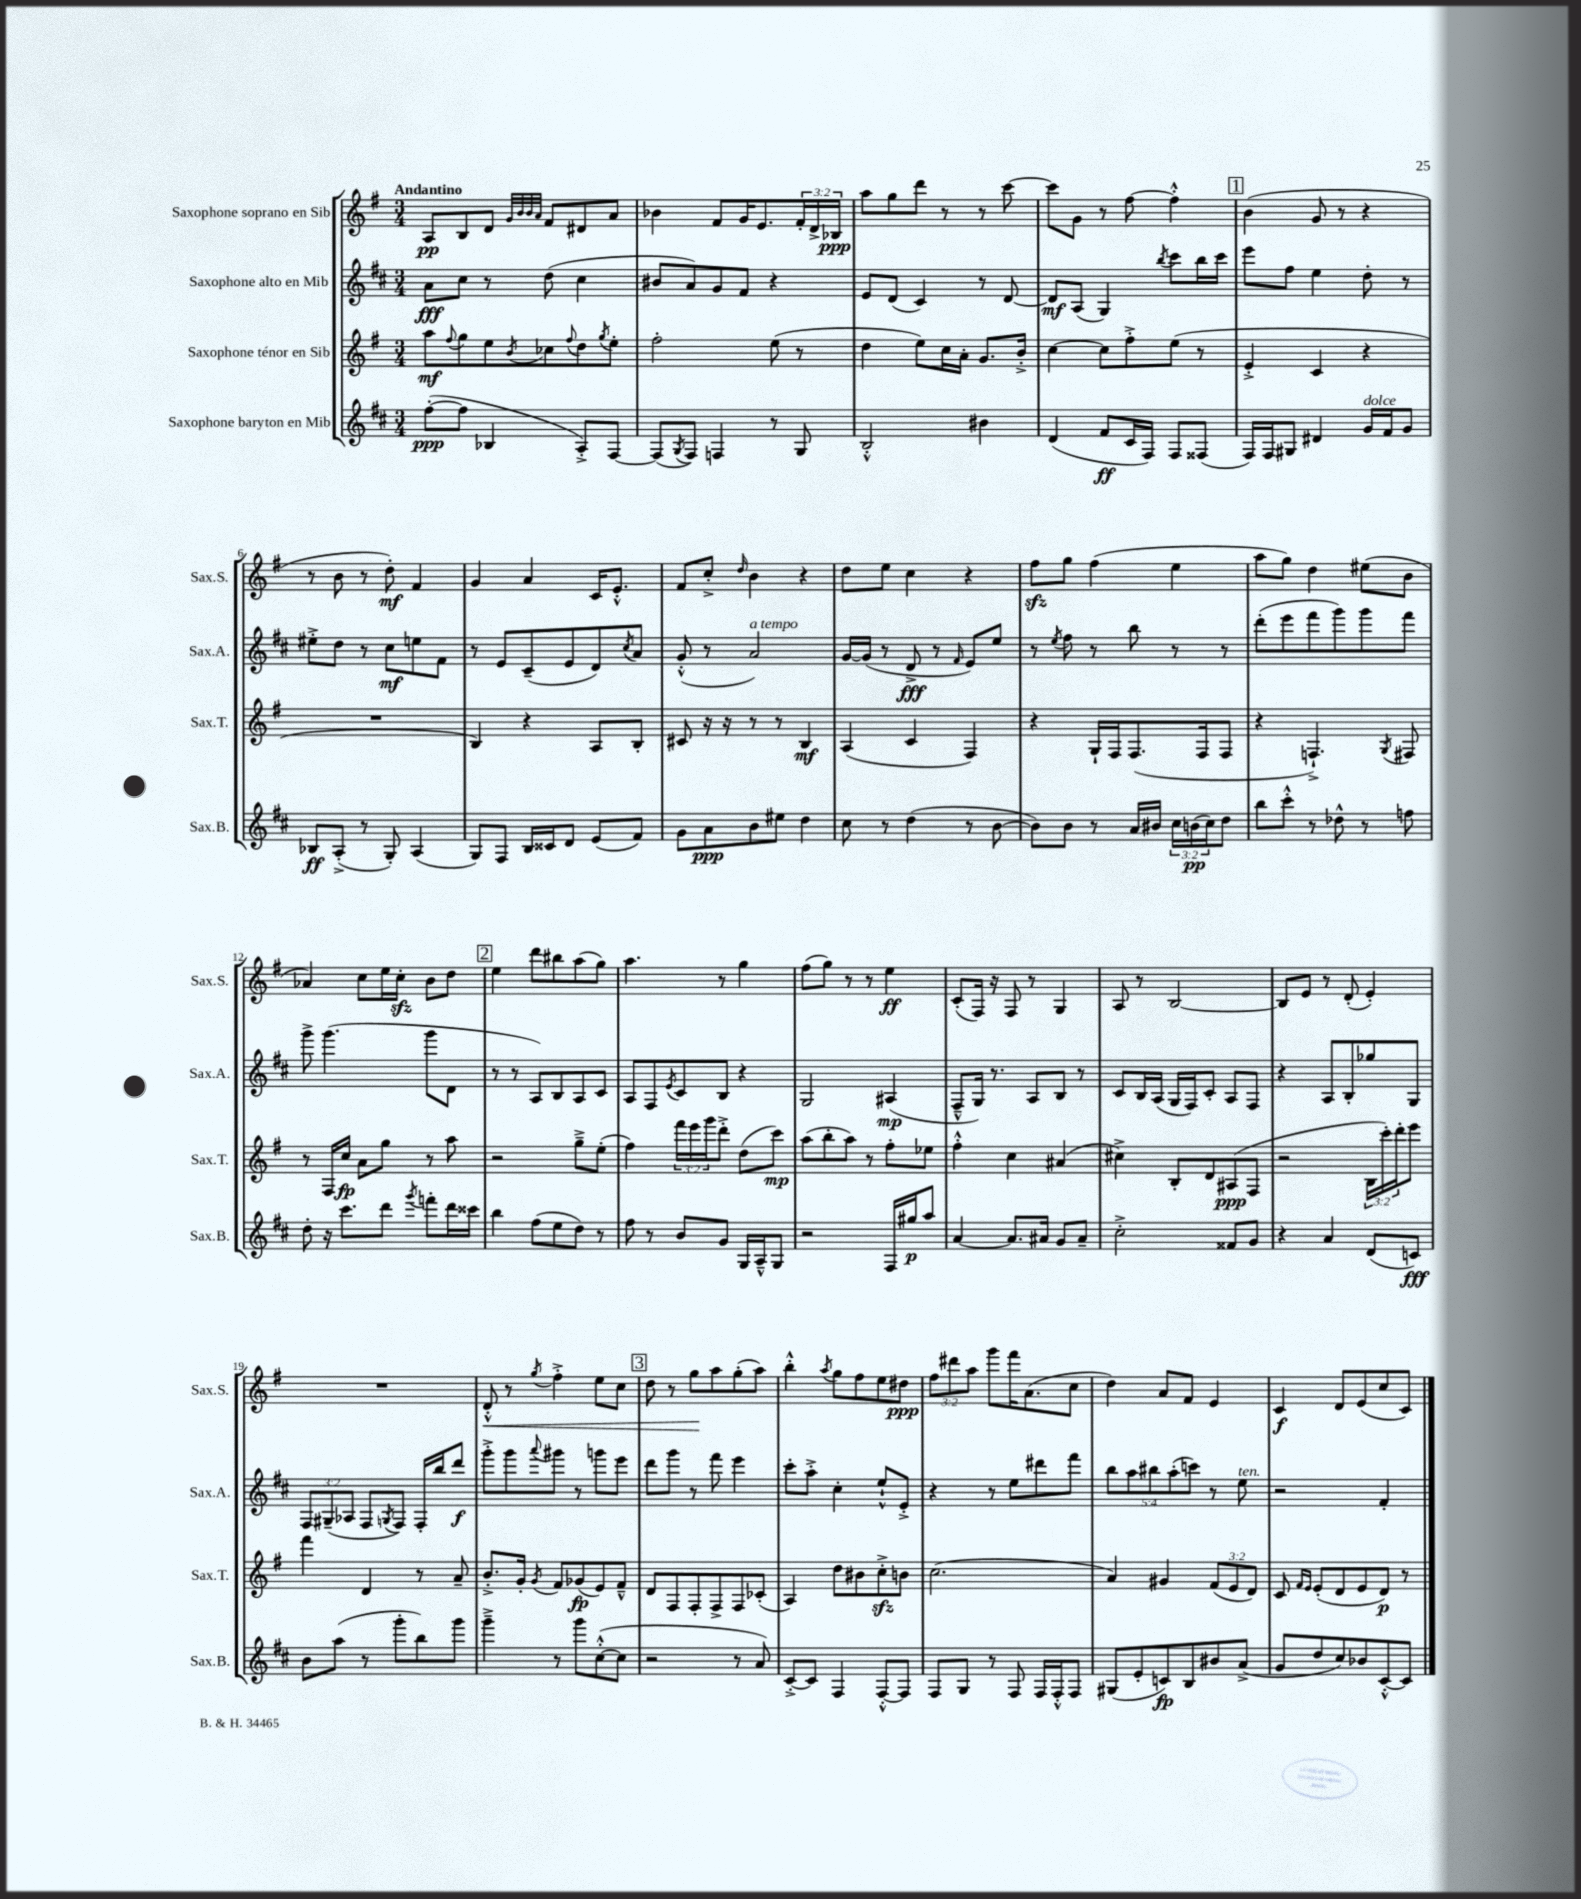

**kern	**dynam	**kern	**dynam	**kern	**dynam	**kern	**dynam
*part4	*part4	*part3	*part3	*part2	*part2	*part1	*part1
*staff4	*staff4	*staff3	*staff3	*staff2	*staff2	*staff1	*staff1
*I"Saxophone baryton en Mib	*	*I"Saxophone ténor en Sib	*	*I"Saxophone alto en Mib	*	*I"Saxophone soprano en Sib	*
*I'Sax.B.	*	*I'Sax.T.	*	*I'Sax.A.	*	*I'Sax.S.	*
*clefG2	*	*clefG2	*	*clefG2	*	*clefG2	*
*k[f#c#]	*	*k[f#]	*	*k[f#c#]	*	*k[f#]	*
*M3/4	*	*M3/4	*	*M3/4	*	*M3/4	*
=1	=1	=1	=1	=1	=1	=1	=1
!	!	!	!	!	!	!LO:TX:a:B:t=Andantino	!
([8ff#'\L	ppp	8aa\L	mf	8a\L	fff	8A/L	pp
.	.	8qqff#/	.	.	.	.	.
8ff#\J]	.	8gg\	.	8cc#\J	.	8B/	.
4B-X/	.	8ee\	.	8r	.	8d/J	.
.	.	.	.	.	.	32qqg/LLL	.
.	.	.	.	.	.	32qqb/	.
.	.	.	.	.	.	32qqb/	.
.	.	8qb/	.	.	.	32qqa/JJJ	.
.	.	8cc-X\	.	(8dd\	.	8f#/L	.
.	.	8qqff#/	.	.	.	.	.
8A'^/L)	.	8dd\	.	4cc#\	.	8d#X/	.
.	.	8qgg/	.	.	.	.	.
[8F#/J	.	8ee'\J	.	.	.	8a/J	.
=2	=2	=2	=2	=2	=2	=2	=2
(8F#/L]	.	2ff#'\	.	8b#X/L	.	4b-X\	.
8qG/	.	.	.	.	.	.	.
8F#/J)	.	.	.	8a/)	.	.	.
4Fn/	.	.	.	8g/	.	8f#/L	.
.	.	.	.	8f#/J	.	16g/K	.
.	.	.	.	.	.	8.e/	.
8r	.	(8ee\	.	4r	.	.	.
8G/	.	8r	.	.	.	24f#'/L	.
.	.	.	.	.	.	24d^/	.
.	.	.	.	.	.	24B-X/JJ	ppp
=3	=3	=3	=3	=3	=3	=3	=3
2B'^^/	.	4dd\	.	8e/L	.	8aa\L	.
.	.	.	.	(8d/J	.	8gg\	.
.	.	8ee\L)	.	4c#/)	.	8ddd\J	.
.	.	16cc\L	.	.	.	8r	.
.	.	16a'\JJ	.	.	.	.	.
4b#X\	.	8.g/L	.	8r	.	8r	.
.	.	.	.	[8d/	.	[8ccc\	.
.	.	16b'^/Jk	.	.	.	.	.
=4	=4	=4	=4	=4	=4	=4	=4
(4d/	.	[4cc\	.	8d/L]	mf	8ccc\L]	.
.	.	.	.	(8A/J	.	8g\J	.
8f#/L	ff	8cc\L]	.	4G/)	.	8r	.
16c#/L	.	8ff#'^\	.	.	.	[8ff#\	.
16F#/JJ)	.	.	.	.	.	.	.
.	.	.	.	8qbb/	.	.	.
8F#/L	.	(8ee\J	.	8ccc#\L	.	4ff#'^^\]	.
(8F##X/J	.	8r	.	16bb\L	.	.	.
.	.	.	.	16ccc#\JJ	.	.	.
!!LO:REH:place=s1:t=1
=5	=5	=5	=5	=5	=5	=5	=5
16F#/LL)	.	4e'^/	.	8eee\L	.	(4b\	.
16F#/J	.	.	.	.	.	.	.
8G#X/J	.	.	.	8ff#\J	.	.	.
4d#X/	.	4c/	.	4ee\	.	8g/	.
.	.	.	.	.	.	8r	.
!LO:TX:a:i:t=dolce	!	!	!	!	!	!	!
16g/LL	.	4r	.	8dd'\	.	4r	.
16f#/J	.	.	.	.	.	.	.
8g/J	.	.	.	8r	.	.	.
!!LO:LB:g=z
=6	=6	=6	=6	=6	=6	=6	=6
8B-X/L	ff	2.r	.	8ee#X'^\L	.	8r	.
(8A'^/J	.	.	.	8dd\J	.	8b\	.
8r	.	.	.	8r	.	8r	.
8G'/)	.	.	.	8cc#\L	mf	8dd'\)	mf
(4A/	.	.	.	8een\	.	4f#/	.
.	.	.	.	8f#\J	.	.	.
=7	=7	=7	=7	=7	=7	=7	=7
8G/L)	.	4B/)	.	8r	.	4g/	.
8F#/J	.	.	.	8e/L	.	.	.
16B/LL	.	4r	.	(8c#~/	.	4a/	.
16c##X/J	.	.	.	.	.	.	.
8d/J	.	.	.	8e/	.	.	.
(8e/L	.	8A/L	.	8d/)	.	16c/KL	.
.	.	.	.	.	.	8.e'^^/J	.
.	.	.	.	8qcc#/	.	.	.
8f#/J)	.	8B'/J	.	8a/J	.	.	.
=8	=8	=8	=8	=8	=8	=8	=8
8g\L	.	8c#X/	.	(8g'^^/	.	8f#/L	.
8a\	ppp	16r	.	8r	.	8cc'^/J	.
.	.	16r	.	.	.	.	.
.	.	.	.	.	.	16qqdd/	.
!	!	!	!	!LO:TX:a:i:t=a tempo	!	!	!
8b\	.	8r	.	2a/)	.	4b\	.
8ee#X\J	.	8r	.	.	.	.	.
4dd\	.	4B/	mf	.	.	4r	.
=9	=9	=9	=9	=9	=9	=9	=9
8cc#\	.	(4A/	.	[16g/LL	.	8dd\L	.
.	.	.	.	(16g/JJ]	.	.	.
8r	.	.	.	8r	.	8ee\J	.
(4dd\	.	4c/	.	8d^/	fff	4cc\	.
.	.	.	.	8r	.	.	.
.	.	.	.	16qqf#/	.	.	.
8r	.	4F#/)	.	8e/L)	.	4r	.
[8b\	.	.	.	8ee/J	.	.	.
=10	=10	=10	=10	=10	=10	=10	=10
8b\L])	.	4r	.	8r	.	8ff#zz\L	.
.	.	.	.	8qee/	.	.	.
8b\J	.	.	.	8ff#\	.	8gg\J	.
8r	.	16G`/LL	.	8r	.	(4ff#\	.
.	.	16F#/J	.	.	.	.	.
16a/LL	.	(8.F#/	.	8bb\	.	.	.
16b#X/JJ	.	.	.	.	.	.	.
24cc#\LL	.	.	.	8r	.	4ee\	.
(24bn\	pp	.	.	.	.	.	.
.	.	16F#/k	.	.	.	.	.
24cc#\J)	.	.	.	.	.	.	.
8dd\J	.	8F#/J	.	8r	.	.	.
=11	=11	=11	=11	=11	=11	=11	=11
8bb\L	.	4r	.	(8ddd'\L	.	8aa\L	.
8ccc#'^^\J	.	.	.	8eee\	.	8gg\J)	.
8r	.	4.Fn`^/)	.	8fff#\	.	4dd\	.
8dd-X^^\	.	.	.	8ggg\)	.	.	.
8r	.	.	.	8ggg\	.	(8ee#X\L	.
.	.	8qG/	.	.	.	.	.
8ffn\	.	8F#X/	.	8fff#\J	.	8b\J	.
!!LO:LB:g=z
=12	=12	=12	=12	=12	=12	=12	=12
8dd'\	.	8r	.	8ggg^\	.	4a-X/)	.
16r	.	16F#/LL	.	(4.ggg\	.	.	.
8.ccc#\L	.	16cc/JJ	fp	.	.	.	.
.	.	8a\L	.	.	.	8cc\L	.
8ddd\J	.	8gg\J	.	.	.	16ee\L	.
.	.	.	.	.	.	16cczz'\JJ	.
8qggg/	.	.	.	.	.	.	.
8fffn'\L	.	8r	.	8ggg\L	.	8b\L	.
16ddd\L	.	8aa\	.	8d\J	.	8dd\J	.
16ccc##X\JJ	.	.	.	.	.	.	.
!!LO:REH:place=s1:t=2
=13	=13	=13	=13	=13	=13	=13	=13
4bb\	.	2r	.	8r	.	4ee\	.
.	.	.	.	8r	.	.	.
(8ff#\L	.	.	.	8A/L)	.	8ddd\L	.
8ee\	.	.	.	8B/	.	8bb#X\	.
8dd\J)	.	8gg~^\L	.	8A/	.	(8aa\	.
8r	.	(8ee'\J	.	8c#/J	.	8gg\J)	.
=14	=14	=14	=14	=14	=14	=14	=14
8ff#\	.	4ff#\)	.	8A/L	.	4.aa\	.
8r	.	.	.	8F#/	.	.	.
.	.	.	.	8qe/	.	.	.
8b/L	.	24fff#\LL	.	8c#/	.	.	.
.	.	24eee\	.	.	.	.	.
.	.	24ggg\J	.	.	.	.	.
8g/J	.	8ddd'^\J	.	8B/J	.	8r	.
16G/LL	.	(8dd\L	.	4r	.	4gg\	.
16A~^^/J	.	.	.	.	.	.	.
8G/J	.	8ccc\J)	mp	.	.	.	.
=15	=15	=15	=15	=15	=15	=15	=15
2r	.	(8aa\L	.	2G/	.	(8ff#\L	.
.	.	8bb'\	.	.	.	8gg\J)	.
.	.	8aa\J)	.	.	.	8r	.
.	.	8r	.	.	.	8r	.
16F#/LL	.	8ff#'\L	.	(4A#X/	mp	4ee\	ff
16gg#X/J	p	.	.	.	.	.	.
8aa/J	.	8ee-X\J	.	.	.	.	.
=16	=16	=16	=16	=16	=16	=16	=16
[4a/	.	4ff#'^^\	.	8F#~^^/L	.	(8c'/L	.
.	.	.	.	16G/Jk)	.	16F#/Jk)	.
.	.	.	.	8.r	.	16r	.
8.a/L]	.	4cc\	.	.	.	8F#/	.
.	.	.	.	8A/L	.	8r	.
16a#X/Jk	.	.	.	.	.	.	.
8g/L	.	(4a#X/	.	8B/J	.	4G/	.
8a#~/J	.	.	.	8r	.	.	.
=17	=17	=17	=17	=17	=17	=17	=17
2cc#'^\	.	4cc#X^\)	.	8c#/L	.	8A/	.
.	.	.	.	16B/L	.	8r	.
.	.	.	.	(16A/JJ	.	.	.
.	.	8B'/L	.	16G/LL	.	[2B/	.
.	.	.	.	16F#/J)	.	.	.
.	.	8d/	.	8c#'/J	.	.	.
8f##X/L	.	(8A#X/	ppp	8A/L	.	.	.
8g/J	.	8F#/J	.	8F#/J	.	.	.
=18	=18	=18	=18	=18	=18	=18	=18
4r	.	2r	.	4r	.	8B/L]	.
.	.	.	.	.	.	8e/J	.
4a/	.	.	.	8A/L	.	8r	.
.	.	.	.	8B'/	.	(8d'/	.
(8d/L	.	24B\LL	.	8gg-X/	.	4e'/)	.
.	.	24ccc'\)	.	.	.	.	.
.	.	24ddd'\J	.	.	.	.	.
8cn/J)	fff	8eee\J	.	8G/J	.	.	.
!!LO:LB:g=z
=19	=19	=19	=19	=19	=19	=19	=19
8b\L	.	4fff#\	.	12F#/L	.	2.r	.
.	.	.	.	(12G#X~/	.	.	.
(8aa\J	.	.	.	.	.	.	.
.	.	.	.	12A-X/J	.	.	.
8r	.	4d/	.	8F#/L	.	.	.
.	.	.	.	8qGn/	.	.	.
8ggg'\L	.	.	.	8F#/J)	.	.	.
8bb\)	.	8r	.	16F#'/LL	.	.	.
.	.	.	.	16bb/J	.	.	.
8ggg\J	.	8a~/	.	8ddd/J	f	.	.
=20	=20	=20	=20	=20	=20	=20	=20
!	!	!	!	!	!	!	!LO:HP:b
4ggg~^\	.	8.b'^/L	.	8ggg'^\L	.	8d'^^/	<
.	.	.	.	8ggg\	.	8r	.
.	.	16g'/Jk	.	.	.	.	.
.	.	8qg/	.	8qqaaa/	.	8qgg/	.
8r	.	8f#/L	.	8ggg#X\J	.	4ff#'^\	.
8ggg\L	.	(8g-X/	fp	8r	.	.	.
([8cc#'^^\	.	8e/)	.	8gggn\L	.	8ee\L	.
8cc#\J]	.	8f#~^^/J	.	8eee\J	.	8cc\J	.
!!LO:REH:place=s1:t=3
=21	=21	=21	=21	=21	=21	=21	=21
2r	.	8d/L	.	8ddd\L	.	8dd\	.
.	.	8F#/	.	8ggg\J	.	8r	.
.	.	8F#'/	.	8r	.	8gg\L	.
.	.	8F#^/	.	8fff#\	.	8aa\	[
8r	.	8F#/	.	4eee\	.	(8gg'\	.
8a/)	.	(8c-X'/J	.	.	.	8aa\J)	.
=22	=22	=22	=22	=22	=22	=22	=22
[8c#'^/L	.	4A/)	.	8ccc#'\L	.	4bb'^^\	.
8c#/J]	.	.	.	8aa'^\J	.	.	.
.	.	.	.	.	.	8qaa/	.
4F#/	.	8dd\L	.	4cc#'\	.	8gg\L	.
.	.	8b#X\	.	.	.	8ff#\	.
[8F#'^^/L	.	8cczz'^\	.	8ee`^^/L	.	8ee\	.
8F#/J]	.	8bn\J	.	8e'^/J	.	8dd#X\J	ppp
=23	=23	=23	=23	=23	=23	=23	=23
8F#/L	.	(2.cc\	.	4r	.	12ff#\L	.
.	.	.	.	.	.	12ddd#X\	.
8G/J	.	.	.	.	.	.	.
.	.	.	.	.	.	12aa\J	.
8r	.	.	.	8r	.	8ggg\L	.
8F#/	.	.	.	8ee\L	.	16fff#\K	.
.	.	.	.	.	.	(8.a\	.
16F#/LL	.	.	.	8ddd#X\	.	.	.
16F#'^^/J	.	.	.	.	.	.	.
8F#/J	.	.	.	8fff#\J	.	8cc\J	.
=24	=24	=24	=24	=24	=24	=24	=24
(8G#X/L	.	4a/)	.	10bb\L	.	4dd\)	.
.	.	.	.	10aa\	.	.	.
8e'/	.	.	.	.	.	.	.
.	.	.	.	10bb#X\	.	.	.
8cn/)	fp	4g#X/	.	.	.	8a/L	.
.	.	.	.	(10aa'\	.	.	.
8B/	.	.	.	.	.	8f#/J	.
.	.	.	.	10cccn\J)	.	.	.
8b#X/	.	(12f#/L	.	8r	.	4e/	.
.	.	12e/	.	.	.	.	.
!	!	!	!	!LO:TX:a:i:t=ten.	!	!	!
(8a^/J	.	.	.	8ee\	.	.	.
.	.	12d/J)	.	.	.	.	.
=25	=25	=25	=25	=25	=25	=25	=25
8g/L	.	8c/	.	2r	.	4c/	f
.	.	16qqf#/LL	.	.	.	.	.
.	.	16qqe/JJ	.	.	.	.	.
8dd/	.	(8e'/L	.	.	.	.	.
8cc#/)	.	8d/	.	.	.	8d/L	.
8b-X/	.	8e/	.	.	.	(8e/	.
[8c#'^^/	.	8d/J)	p	4f#'/	.	8cc/	.
8c#/J]	.	8r	.	.	.	8c/J)	.
==	==	==	==	==	==	==	==
*-	*-	*-	*-	*-	*-	*-	*-
